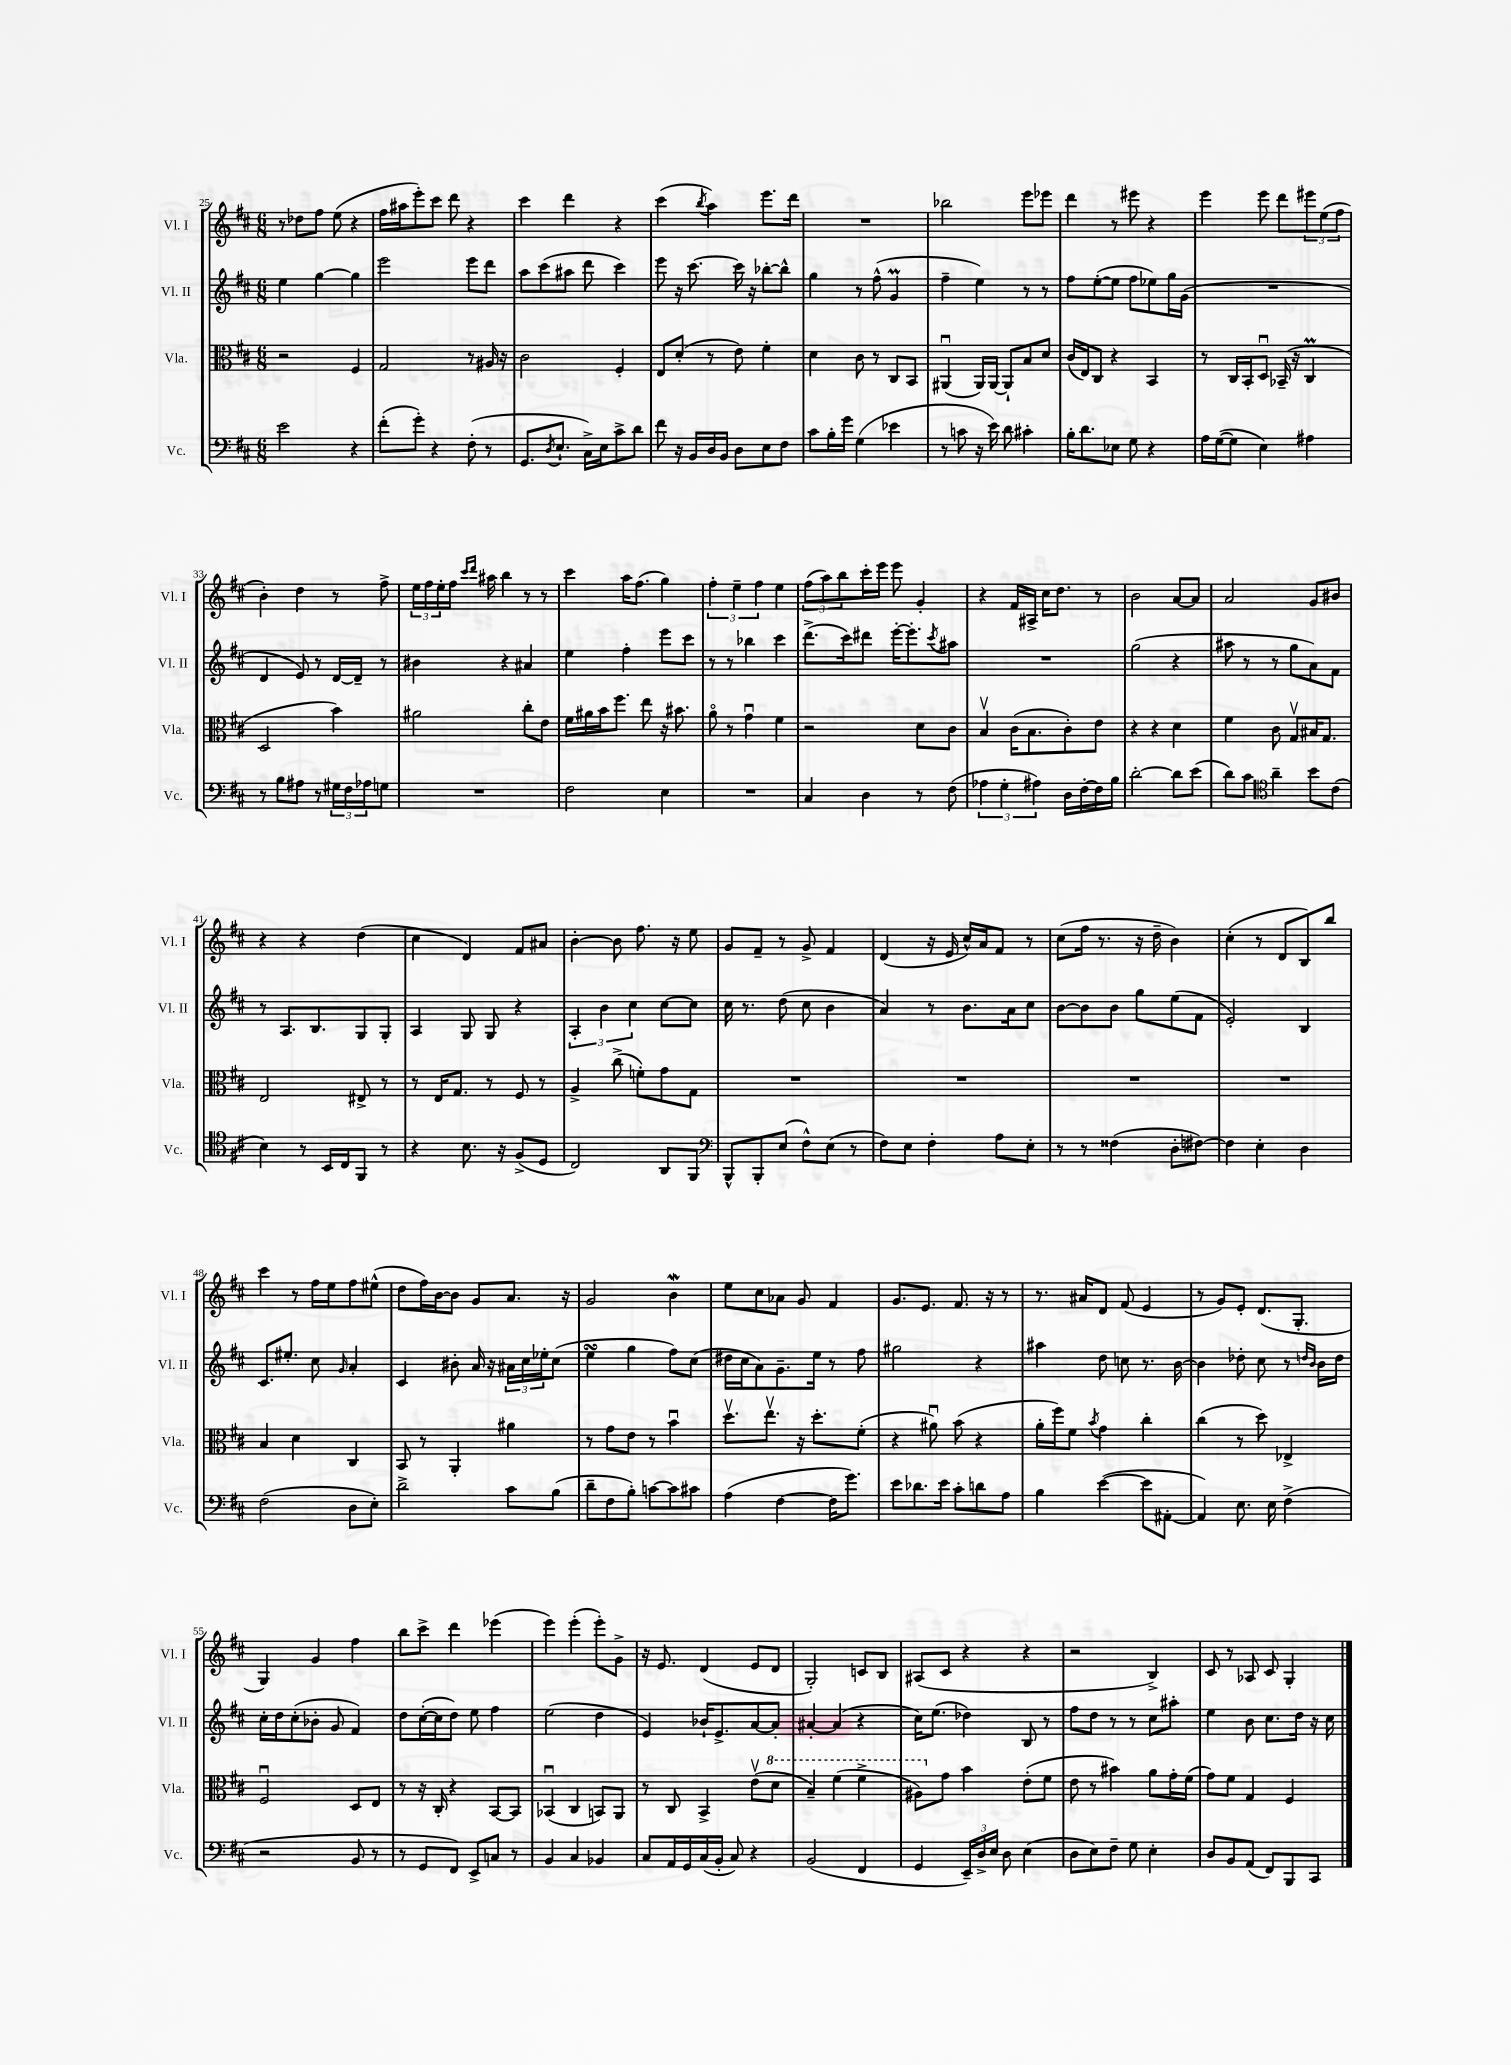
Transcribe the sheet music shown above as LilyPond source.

<<
\new StaffGroup <<
\new Staff = "s0" \with { instrumentName = "Vl. I" shortInstrumentName = "Vl. I" } {
    \clef treble \key d \major \numericTimeSignature \time 6/8
    r8 des''8 fis''8 e''8( r4 |
    fis''16 ais''16 e'''8-.) cis'''8 d'''8 r4 |
    cis'''4 d'''4 r4 |
    cis'''4( \acciaccatura { b''8 } a''4) e'''8. d'''16 |
    R2. |
    bes''2 e'''8 ees'''8 |
    d'''4 r8 eis'''8 r4 |
    e'''4 e'''8 d'''8 \tuplet 3/2 { eis'''8 e''8( fis''8 } |
    b'4-.) d''4 r8 fis''8-> |
    \tuplet 3/2 { e''16 fis''16 e''16-. } fis''16 \grace { cis'''16 d'''16 } ais''16 b''4 r8 r8 |
    cis'''4 a''16 fis''8.( g''4) |
    \tuplet 3/2 { fis''4-. e''4-- fis''4 } e''4 |
    \tuplet 3/2 { fis''8( a''8) b''8 } cis'''16-. e'''16 e'''8 g'4-. |
    r4 fis'16 ais16-> cis''16 d''8. r8 |
    b'2 a'8~ a'8 |
    a'2 g'8 bis'8 |
    r4 r4 d''4( |
    cis''4 d'4) fis'8 ais'8 |
    b'4~-. b'8 fis''8. r16 e''8 |
    g'8 fis'8-- r8 g'8-> fis'4 |
    d'4( r16 e'16 cis''16-^) a'16 fis'8 r8 |
    cis''8( fis''16 r8. r16 d''16-- b'4) |
    cis''4-.( r8 d'8 b8) b''8 |
    cis'''4 r8 fis''16 e''16 fis''8 eis''8-^( |
    d''8 fis''16) b'16~ b'8 g'8 a'8. r16 |
    g'2 b'4\mordent |
    e''8 cis''8 aes'8 g'8 fis'4 |
    g'8. e'8. fis'8. r16 r8 |
    r8. ais'16 d'8 fis'8( e'4 |
    r8 g'8) e'8-. d'8.( g8.-. |
    g4) g'4 fis''4 |
    b''8 cis'''8-> d'''4 ees'''4( |
    e'''4) e'''4-.( e'''8-.) g'8-> |
    r16 e'8. d'4( e'8 d'8 |
    g2-.) c'8 b8 |
    ais8( cis'8 r4 r4 |
    r2 b4->) |
    cis'8 r8 aes8 cis'8 g4-. \bar "|." |
}
\new Staff = "s1" \with { instrumentName = "Vl. II" shortInstrumentName = "Vl. II" } {
    \clef treble \key d \major \numericTimeSignature \time 6/8
    e''4 g''4~ g''4 |
    e'''2 e'''8 d'''8 |
    a''8 cis'''8( ais''8 d'''8 cis'''4) |
    e'''8 r16 cis'''8.~ cis'''16 r16 bes''8~-. bes''8-^ |
    g''4 r8 fis''8-^( g'4\prall |
    fis''4-- e''4) r8 r8 |
    fis''8 e''8~-.( e''8 fis''8 ees''8) g''16 g'16( |
    R2. |
    d'4 e'8) r8 d'16~ d'16-- r8 |
    bis'4 r4 ais'4 |
    e''4 fis''4-. e'''8 cis'''8 |
    r8 r8 bes''4 cis'''4 |
    d'''8.->( cis'''16) dis'''8 e'''16~-. e'''8.-. \acciaccatura { cis'''8 } ais''8 |
    R2. |
    g''2( r4 |
    ais''8 r8 r8 g''8 a'8) fis'8 |
    r8 a8. b8. g8 g8-. |
    a4 g8 g8 r4 |
    \tuplet 3/2 { a4-. b'4 cis''4 } cis''8~ cis''8 |
    cis''16 r8. d''8( cis''8 b'4 |
    a'4) r8 b'8. a'16 cis''8 |
    b'8~ b'8 b'8 g''8 e''8( fis'8 |
    e'2-.) b4 |
    cis'8. eis''8.-. cis''8 \grace { g'16 } a'4-. |
    cis'4 bis'8-. a'16 r16 \tuplet 3/2 { ais'16 cis''16 ees''16-. } cis''8( |
    e''4\turn g''4 fis''8) cis''8( |
    dis''16 cis''16 a'8) g'8.-- e''16 r8 fis''8 |
    gis''2 r4 |
    ais''4 d''8 c''8 r8. b'16~ |
    b'4 des''8-. cis''8 r8 \grace { d''16 b'16 } b'16 d''16 |
    cis''16-. d''16 cis''8-.( bes'8-. g'8 fis'4) |
    d''8 cis''16~-.( cis''16 d''8) e''8 fis''4 |
    e''2( d''4 |
    e'4) bes'16-! e'8.-> a'8~ a'8-. |
    ais'4~-. ais'4( r4 |
    cis''16) e''8.( des''4) b8 r8 |
    fis''8 d''8 r8 r8 cis''8 ais''8-. |
    e''4 b'8 cis''8. d''16 r16 cis''16 \bar "|." |
}
\new Staff = "s2" \with { instrumentName = "Vla." shortInstrumentName = "Vla." } {
    \clef alto \key d \major \numericTimeSignature \time 6/8
    r2 fis4 |
    g2 r8 ais16 r16 |
    cis'2 fis4-. |
    e8 d'8-.( r8 e'8) fis'4-. |
    d'4 cis'8 r8 cis8 b,8 |
    ais,4\downbow( ais,16) ais,16~ ais,8-! b8 d'8 |
    cis'16( e16) cis8 r4 b,4 |
    r8 cis16 b,16-. d8\downbow bes,16--( r16 cis4\prall |
    d2 b'4) |
    ais'2 cis''8-. e'8 |
    fis'16 ais'16 b'16 fis''8. e''8 r16 bis'8. |
    a'8\flageolet r8 g'4\downbow fis'4 |
    r2 d'8 cis'8 |
    b4\upbow cis'16( b8. cis'8-.) e'8 |
    r4 r4 d'4 |
    fis'4 cis'8 g8\upbow bis16 g8. |
    e2 eis8-> r8 |
    r8 e16 g8. r8 fis8 r8 |
    a4-> cis''8->( f'8-.) g'8 g8 |
    R2. |
    R2. |
    R2. |
    R2. |
    b4 d'4 cis4 |
    b,8 r8 a,4-. ais'4 |
    r8 g'8 e'8 r8 b'4\downbow |
    d''8.\upbow e''8.\upbow r16 d''8.-. fis'8-.( |
    r4 ais'8\downbow) b'8( r4 |
    a'16-. fis''16) fis'8 \acciaccatura { b'8 } g'4 cis''4-. |
    cis''4( r8 d''8) ees4-> |
    fis2\downbow d8 e8 |
    r8 r16 cis16-. r4 b,8~ b,8 |
    bes,4\downbow( cis4 b,8) a,8 |
    r8 cis8 b,4-> e'8\upbow( \ottava #1 d''8 |
    b'4--) fis''4( fis''4-> |
    ais'8) \ottava #0 g'8 b'4 e'8-.( fis'8 |
    e'8 r8 bis'4) a'8 g'16-. fis'16( |
    g'8) fis'8 g4 fis4 \bar "|." |
}
\new Staff = "s3" \with { instrumentName = "Vc." shortInstrumentName = "Vc." } {
    \clef bass \key d \major \numericTimeSignature \time 6/8
    e'2 r4 |
    fis'8-.( g'8-.) r4 fis8-.( r8 |
    g,8. \acciaccatura { d8 } e8.-! cis16->) e16 cis'8-> d'8 |
    fis'8 r16 b,16 d16 b,16 d8 e8 fis8 |
    cis'8 b16-. g'16 g4( ees'4 |
    r8 c'8 r16 e'16) d'8 cis'4-. |
    b16-. d'8. ees8 g8 r4 |
    a16 g16~( g8 e4) ais4 |
    r8 b8 ais8 r8 \tuplet 3/2 { gis16 fis16 aes16 } g8 |
    R2. |
    fis2 e4 |
    R2. |
    cis4 d4 r8 fis8( |
    \tuplet 3/2 { aes4 g4-. ais4) } d16 fis16~-. fis16 b16 |
    d'2~-. d'8 e'8( |
    d'8) cis'8 \clef tenor a'4-- b'8 cis'8( |
    b4) r8 b,16 cis16 fis,8 r8 |
    r4 b8. r16 fis8->( d8 |
    cis2) a,8 fis,8 |
    \clef bass b,,8-^ b,,8-. e8( fis8-^) e8( r8 |
    fis8) e8 fis4-. a8 e8-. |
    r8 r8 fisis4( d8-. fis8~) |
    fis4 e4-. d4 |
    fis2( d8 e8-.) |
    d'2-> cis'8 b8( |
    d'8-- fis8 b8-.) c'8~ c'8 cis'8 |
    a4( fis4~ fis16 g'8.) |
    e'8 des'8. e'16 cis'8-. d'8 a8 |
    b4 e'4~( e'8 ais,8~-. |
    ais,4) e8. e16 fis4->( |
    r2 b,8 r8 |
    r8 g,8 fis,8) e,8-> c8 r8 |
    b,4 cis4 bes,4 |
    cis8 a,16 g,16 cis16( b,16-. cis8) r4 |
    b,2( fis,4 |
    g,4 \tuplet 3/2 { e,16--) d16-> e16 } d8 e4( |
    d8 e8) fis8-- g8 e4-. |
    d8 b,8 a,8( fis,8) b,,8 cis,8 \bar "|." |
}
>>
>>
\layout { \context { \Score currentBarNumber = #25 } }
